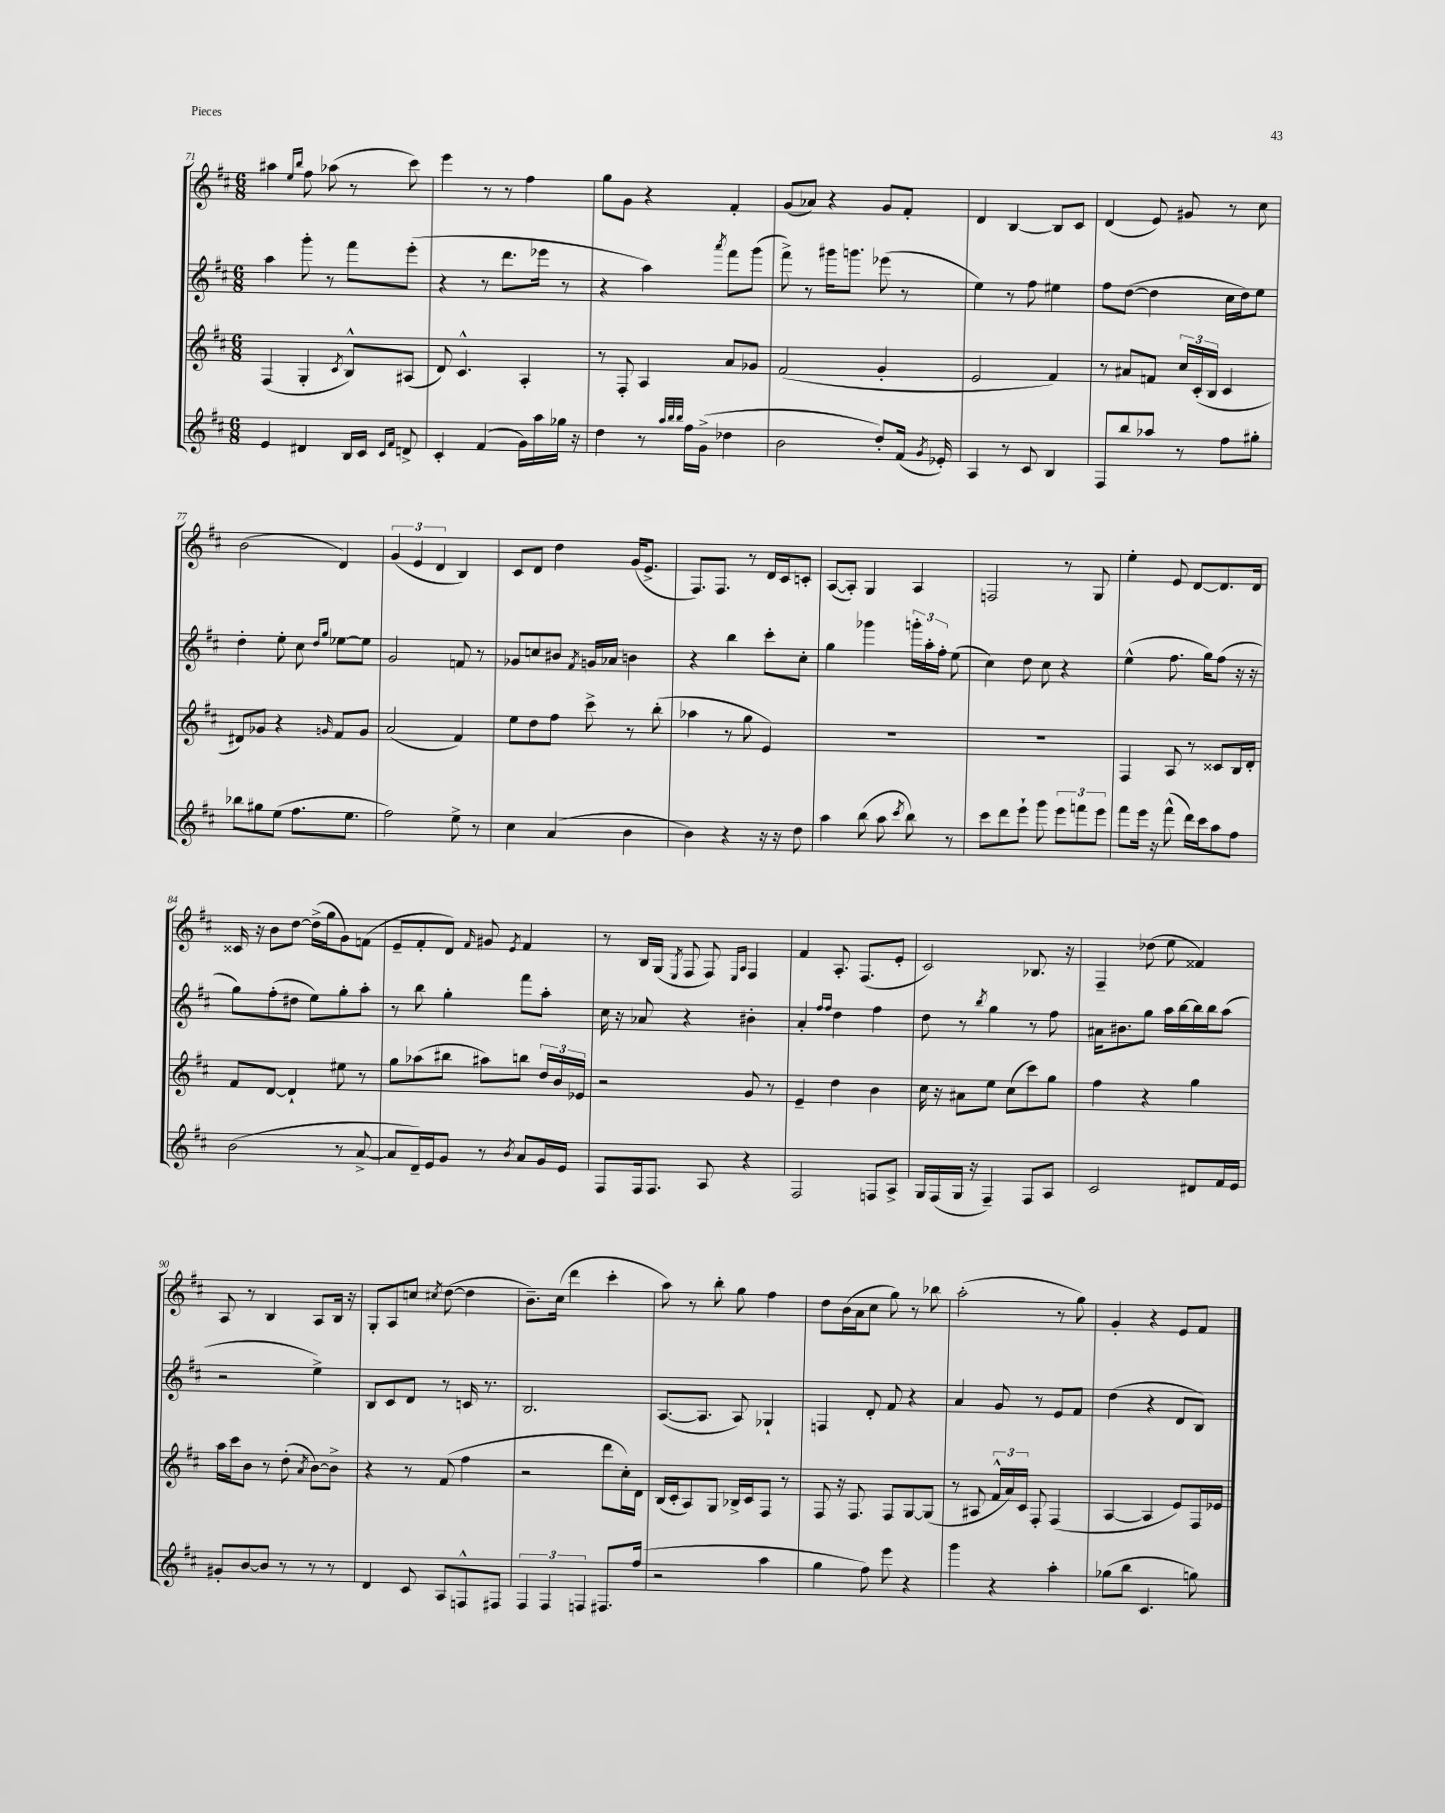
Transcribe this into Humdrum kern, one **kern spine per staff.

**kern	**kern	**kern	**kern
*part4	*part3	*part2	*part1
*staff4	*staff3	*staff2	*staff1
*clefG2	*clefG2	*clefG2	*clefG2
*k[f#c#]	*k[f#c#]	*k[f#c#]	*k[f#c#]
*M6/8	*M6/8	*M6/8	*M6/8
=71	=71	=71	=71
4e/	(4F#/	4aa\	4aa#X\
.	.	.	16qqee/LL
.	.	.	16qqbb/JJ
4d#X/	4G'/	8ggg'\	8ff#\
.	.	8r	(8aa-X\
.	8qc#/	.	.
16B/LL	8B^^/L)	8fff#\L	8r
16c#/JJ	.	.	.
16qqc#/LL	.	.	.
16qqf#/JJ	.	.	.
8dn^/	(8A#X/J	(8eee'\J	8ccc#\)
=72	=72	=72	=72
4c#'/	8d/)	4r	4eee\
.	4.c#^^/	.	.
(4f#/	.	8r	8r
.	.	8.ddd\L	8r
16g\LL)	4A'/	.	4ff#\
16aa\	.	16eee-X\Jk	.
16gg-X\JJ	.	8r	.
16r	.	.	.
=73	=73	=73	=73
4dd\	8r	4r	8gg\L
.	8F#'/	.	8g\J
8r	4A/	4aa\)	4r
32qqaa/LLL	.	.	.
32qqbb/	.	.	.
32qqbb/JJJ	.	.	.
16ff#\LL	.	.	.
(16g^\JJ	.	.	.
.	.	8qaaa/	.
4dd-X\	8a/L	8fff#\L	4f#'/
.	8g-X/J	(8ggg\J	.
=74	=74	=74	=74
2b\	(2f#/	8fff#^\)	(8g/L
.	.	8r	8a-X/J)
.	.	16ggg#X\KL	4r
.	.	8.gggn\J	.
8dd'/L)	4g'/	(8eee-X\	8g/L
(16f#/Jk	.	8r	8f#'/J
8qg/	.	.	.
16e-X'/)	.	.	.
=75	=75	=75	=75
4A/	2e/	4ee\)	4d/
8r	.	8r	[4B/
8c#/	.	8ff#\	.
4B/	4f#/)	4ee#X\	8B/L]
.	.	.	8c#/J
=76	=76	=76	=76
8F#/L	8r	8ff#\L	(4d/
8bb/	8a#X/L	([8dd\J	.
8aa-X/J	8fn/J	4dd\]	8e/)
8r	24cc#/LL	.	8g#X/
.	(24c#'/	.	.
.	24B/JJ	.	.
8ff#\L	4c#/	16cc#\LL	8r
.	.	16dd\J)	.
8gg#X'\J	.	8ee\J	8cc#\
!!LO:LB:g=z
=77	=77	=77	=77
8bb-X\L	8d#X/L)	4dd'\	(2b\
8gg#X\	8g-X/J	.	.
(8ee\J	4r	8ee'\	.
8.ff#\L	.	8cc#\	.
.	.	16qqdd/LL	.
.	16qqgn/	16qqgg/JJ	.
.	8f#/L	[8ee-X\L	4d/)
8.ee\J	.	.	.
.	8g/J	8ee-\J]	.
=78	=78	=78	=78
2ff#\)	(2a/	2g/	(6g/
.	.	.	6e/
.	.	.	6d/
8ee^\	4f#/)	8fn/	4B/)
8r	.	8r	.
=79	=79	=79	=79
4cc#\	8ee\L	8g-X/L	8c#/L
.	8dd\	8ccn/	8d/J
(4a/	8ff#\J	8b#X/J	4dd\
.	.	8qf#/	.
.	8ccc#^\	16gn/LL	.
.	.	16a-X/JJ	.
4b\	8r	4bn\	(16g/KL
.	.	.	8.e^/J
.	(8bb'\	.	.
=80	=80	=80	=80
4b\)	4aa-X\	4r	8.F#/L)
.	.	.	8.F#/J
4r	8r	4bb\	.
.	8gg\	.	8r
16r	4e/)	8ccc#'\L	16d/LL
16r	.	.	16c#/J
8dd\	.	8cc#'\J	8cn'/J
=81	=81	=81	=81
4aa\	2.r	4gg\	([8A/L
.	.	.	8A'/J])
(8bb\	.	4ggg-X\	4G/
8aa\	.	.	.
8qccc#/	.	.	.
8bb\)	.	24gggn'\LL	4A/
.	.	24aa'\	.
.	.	24ff#'\JJ	.
8r	.	(8ee\	.
=82	=82	=82	=82
8ccc#\L	2.r	4cc#\)	2Fn/
8ddd\	.	.	.
8eee`\J	.	8dd\	.
8ggg\	.	8cc#\	.
12eee\L	.	4r	8r
12fffn\	.	.	.
.	.	.	8G/
12eee\J	.	.	.
=83	=83	=83	=83
8fff#\L	4F#/	(4ee^^\	4ee'\
16eee\Jk	.	.	.
16r	.	.	.
(8fff#^^\	8A/	8.ff#\	8e/
16ddd\LL)	8r	.	[8d/L
16ccc#\J	.	16gg\KL)	.
8aa\	8c##X/L	(8ff#\J	8.d/]
8ff#\J	16B/L	16r	.
.	16d'/JJ	16r	16d/Jk
!!LO:LB:g=z
=84	=84	=84	=84
(2b\	8f#/L	8gg\L)	16c##X/
.	.	.	16r
.	[8d/J	(8ff#'\	8b\L
.	4d`/]	8dd#X\J	[8dd\J
.	.	8ee\L)	(16dd^\LL]
.	.	.	16gg\J
8r	8ee#X\	8gg'\	8g\)
[8a^/	8r	8aa'\J	(8fn\J
=85	=85	=85	=85
8a/L]	8gg\L	8r	8e~/L
16d~/L)	(8aa-X\	8bb\	8f#'/
16e/J	.	.	.
8g/J	8bb#X\J	4gg'\	8d/J)
.	.	.	16qqf#/
8r	8aa#X\L)	.	8g#X/
8qb/	.	.	8qe/
8a/L	8bbn\J	8fff#\L	4f#/
16g/L	24dd/LL	8aa'\J	.
.	24b/	.	.
16e/JJ	.	.	.
.	24e-X/JJ	.	.
=86	=86	=86	=86
8F#/L	2r	16cc#\	8r
.	.	16r	.
16F#/k	.	8a-X/	16B/LL
8.F#/J	.	.	(16G/JJ
.	.	.	8qE/
.	.	4r	8F#/
8A/	.	.	8F#/)
.	.	.	16qqE/LL
.	.	.	16qqA/JJ
4r	8g/	4b#X'\	4F#/
.	8r	.	.
=87	=87	=87	=87
2F#/	4e~/	4a'/	4f#/
.	.	16qqff#/LL	.
.	.	16qqff#/JJ	.
.	4dd\	4dd\	8.A'/
.	.	.	(8.F#/L
8Fn/L	4b\	4ff#\	.
8A^/J	.	.	8e'/J
=88	=88	=88	=88
16G/LL	16cc#\	8dd\	2c#/)
(16F#/	16r	.	.
16G/JJ	8a#X\L	8r	.
16r	.	.	.
.	.	8qbb/	.
4F#~/)	8ee\J	4gg\	.
.	(8cc#\L	.	.
8F#/L	8ccc#\)	8r	8.B-X/
8A/J	8gg\J	8ff#\	.
.	.	.	16r
=89	=89	=89	=89
2c#/	4ff#\	16a#X\KL	4F#~/
.	.	8.b#X\	.
.	4r	8gg\J	(8dd-X\
.	.	16aa\LL	8ee\
.	.	[16bb\	.
8d#X/L	4gg\	16bb\]	4f##X/)
.	.	16bb\J	.
16f#/L	.	(8aa\J	.
16e/JJ	.	.	.
!!LO:LB:g=z
=90	=90	=90	=90
8g#X'/L	16aa\LL	2r	8A/
.	16ccc#\J	.	.
[8b/	8b\J	.	8r
8b/J]	8r	.	4B/
8r	(8dd'\	.	.
.	8qa/	.	.
8r	[8b\L)	4ee^\)	8A/L
8r	8b^\J]	.	16B/Jk
.	.	.	16r
=91	=91	=91	=91
4d/	4r	8B/L	8G'/L
.	.	8c#/	8A/
8c#/	8r	8d/J	8ccn/J
.	.	.	8qcc#X/
8A/L	(8f#/	8r	([8dd\
8Fn^^/	4ff#\	16cn/	4dd\]
.	.	8.r	.
8F#X/J	.	.	.
=92	=92	=92	=92
6F#/	2r	2.B/	8.b~\L)
6F#/	.	.	.
.	.	.	(16cc#\Jk
.	.	.	4ddd\
6Fn/	.	.	.
8.F#X/L	8ddd\L	.	4ccc#'\
.	16cc#'\L)	.	.
(16ff#/Jk	16d\JJ	.	.
=93	=93	=93	=93
2r	(16B/LL	([8.A/L	8aa\)
.	16c#'/J	.	.
.	8A/)	.	8r
.	.	8.A/J]	.
.	8G/J	.	8bb'\
.	16B-X^/LL	8A/)	8gg\
.	16c#/J	.	.
4aa\	8F#/J	4G-X`/	4ff#\
.	8r	.	.
=94	=94	=94	=94
4gg\	8F#/	4Fn/	8dd\L
.	16r	.	(16b\L
.	8.F#/	.	16a\J
8ff#\)	.	8d'/	8cc#\J
8eee\	8F#/L	8f#/	8gg\)
4r	[8G/	4r	8r
.	(8G/J]	.	8bb-X\
=95	=95	=95	=95
4ggg\	8r	4a/	(2aa'\
.	8A#X/	.	.
4r	24f#^^/LL	8g/	.
.	24a/)	.	.
.	24c#/JJ	.	.
.	8F#'/	8r	.
4aa'\	(4F#/	8e/L	8r
.	.	8f#/J	8gg\)
=96	=96	=96	=96
(8gg-X\L	[4A/	(4dd\	4g'/
8bb\J	.	.	.
4.c#/	4A/]	4r	4r
.	8e/L)	8d/L	8e/L
8ggn\)	16F#/L	8B/J)	8f#/J
.	16e-X/JJ	.	.
==	==	==	==
*-	*-	*-	*-
